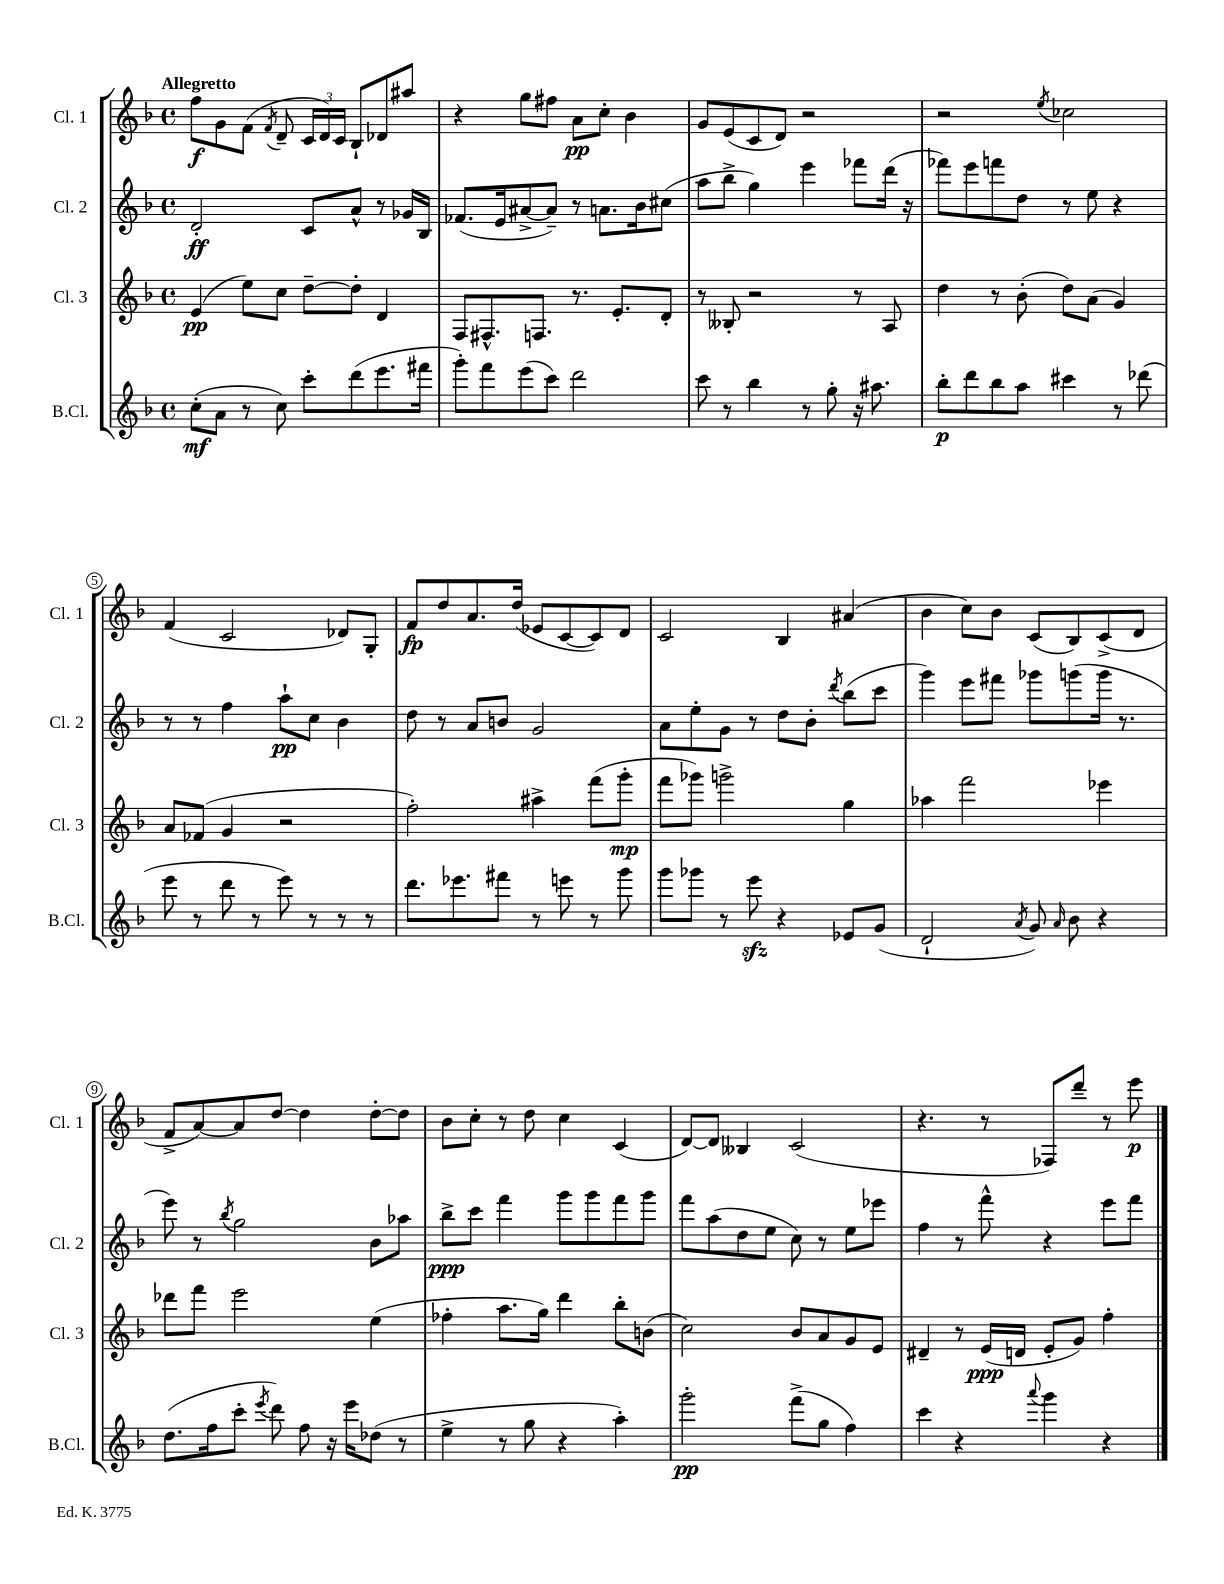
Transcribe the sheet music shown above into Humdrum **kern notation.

**kern	**dynam	**kern	**dynam	**kern	**dynam	**kern	**dynam
*part4	*part4	*part3	*part3	*part2	*part2	*part1	*part1
*staff4	*staff4	*staff3	*staff3	*staff2	*staff2	*staff1	*staff1
*I"B.Cl.	*	*I"Cl. 3	*	*I"Cl. 2	*	*I"Cl. 1	*
*I'B.Cl.	*	*I'Cl. 3	*	*I'Cl. 2	*	*I'Cl. 1	*
*clefG2	*	*clefG2	*	*clefG2	*	*clefG2	*
*k[b-]	*	*k[b-]	*	*k[b-]	*	*k[b-]	*
*M4/4	*	*M4/4	*	*M4/4	*	*M4/4	*
*met(c)	*	*met(c)	*	*met(c)	*	*met(c)	*
=1	=1	=1	=1	=1	=1	=1	=1
!	!	!	!	!	!	!LO:TX:a:B:t=Allegretto	!
(8cc'\L	mf	(4e/	pp	2d'/	ff	8ff\L	f
8a\J	.	.	.	.	.	8g\	.
8r	.	8ee\L)	.	.	.	(8f\J	.
.	.	.	.	.	.	8qf/	.
8cc\)	.	8cc\J	.	.	.	8d~/	.
8ccc'\L	.	[8dd~\L	.	8c/L	.	24c/LL	.
.	.	.	.	.	.	24d/)	.
.	.	.	.	.	.	24c/JJ	.
(8ddd\	.	8dd'\J]	.	8a^^/J	.	8B-`/L	.
8.eee\	.	4d/	.	8r	.	8d-X/	.
.	.	.	.	16g-X/LL	.	8aa#X/J	.
16fff#X\Jk	.	.	.	16B-/JJ	.	.	.
=2	=2	=2	=2	=2	=2	=2	=2
8ggg'\L)	.	8F/L	.	(8.f-X/L	.	4r	.
8fff\	.	8.F#X^^/	.	.	.	.	.
.	.	.	.	16e/k	.	.	.
(8eee\	.	.	.	[8a#X^/	.	8gg\L	.
.	.	8.Fn/J	.	.	.	.	.
8ccc\J)	.	.	.	8a#~/J])	.	8ff#X\J	.
2ddd\	.	8.r	.	8r	.	8a\L	pp
.	.	.	.	8.an\L	.	8cc'\J	.
.	.	8.e'/L	.	.	.	.	.
.	.	.	.	.	.	4b-\	.
.	.	.	.	16b-\k	.	.	.
.	.	8d'/J	.	(8cc#X\J	.	.	.
=3	=3	=3	=3	=3	=3	=3	=3
8ccc\	.	8r	.	8aa\L	.	8g/L	.
8r	.	8B--X'/	.	8bb-^\J	.	(8e/	.
4bb-\	.	2r	.	4gg\)	.	8c/	.
.	.	.	.	.	.	8d/J)	.
8r	.	.	.	4eee\	.	2r	.
8gg'\	.	.	.	.	.	.	.
16r	.	8r	.	8fff-X\L	.	.	.
8.aa#X\	.	.	.	.	.	.	.
.	.	8A/	.	(16ddd\Jk	.	.	.
.	.	.	.	16r	.	.	.
=4	=4	=4	=4	=4	=4	=4	=4
8bb-'\L	p	4dd\	.	8fff-X\L)	.	2r	.
8ddd\	.	.	.	8eee\	.	.	.
8bb-\	.	8r	.	8fffn\	.	.	.
8aa\J	.	(8b-'\	.	8dd\J	.	.	.
.	.	.	.	.	.	8qee/	.
4ccc#X\	.	8dd\L)	.	8r	.	2cc-X\	.
.	.	(8a\J	.	8ee\	.	.	.
8r	.	4g/)	.	4r	.	.	.
(8ddd-X\	.	.	.	.	.	.	.
!!LO:LB:g=z
=5	=5	=5	=5	=5	=5	=5	=5
8eee\	.	8a/L	.	8r	.	(4f/	.
8r	.	(8f-X/J	.	8r	.	.	.
8ddd\	.	4g/	.	4ff\	.	2c/	.
8r	.	.	.	.	.	.	.
8eee\)	.	2r	.	8aa`\L	pp	.	.
8r	.	.	.	8cc\J	.	.	.
8r	.	.	.	4b-\	.	8d-X/L)	.
8r	.	.	.	.	.	8G'/J	.
=6	=6	=6	=6	=6	=6	=6	=6
8.ddd\L	.	2ff'\)	.	8dd\	.	8f/L	fp
.	.	.	.	8r	.	8dd/	.
8.eee-X\	.	.	.	.	.	.	.
.	.	.	.	8a/L	.	8.a/	.
8fff#X\J	.	.	.	8bn/J	.	.	.
.	.	.	.	.	.	(16dd/Jk	.
8r	.	4aa#X^\	.	2g/	.	8e-X/L	.
8eeen\	.	.	.	.	.	[8c/	.
8r	.	(8fff\L	.	.	.	8c/])	.
8ggg\	.	8ggg'\J	mp	.	.	8d/J	.
=7	=7	=7	=7	=7	=7	=7	=7
8ggg\L	.	8fff\L	.	8a\L	.	2c/	.
8ggg-X\J	.	8ggg-X\J)	.	8ee'\	.	.	.
8r	.	2gggn^\	.	8g\J	.	.	.
8eeezz\	.	.	.	8r	.	.	.
4r	.	.	.	8dd\L	.	4B-/	.
.	.	.	.	8b-'\J	.	.	.
.	.	.	.	8qddd/	.	.	.
8e-X/L	.	4gg\	.	(8bb-\L	.	(4a#X/	.
(8g/J	.	.	.	8ccc\J	.	.	.
=8	=8	=8	=8	=8	=8	=8	=8
2d`/	.	4aa-X\	.	4ggg\)	.	4b-\	.
.	.	2fff\	.	8eee\L	.	8cc\L)	.
.	.	.	.	8fff#X\J	.	8b-\J	.
8qa/	.	.	.	.	.	.	.
8g/)	.	.	.	8ggg-X\L	.	(8c/L	.
16qqa/	.	.	.	.	.	.	.
8b-\	.	.	.	(8gggn\	.	8B-/)	.
4r	.	4eee-X\	.	16ggg\Jk	.	(8c^/	.
.	.	.	.	8.r	.	.	.
.	.	.	.	.	.	8d/J	.
!!LO:LB:g=z
=9	=9	=9	=9	=9	=9	=9	=9
(8.dd\L	.	8ddd-X\L	.	8eee\)	.	8f^/L	.
.	.	8fff\J	.	8r	.	[8a/)	.
16ff\k	.	.	.	.	.	.	.
.	.	.	.	8qbb-/	.	.	.
8ccc'\J	.	2eee\	.	2gg\	.	8a/]	.
8qeee/	.	.	.	.	.	.	.
8ddd\)	.	.	.	.	.	[8dd/J	.
8ff\	.	.	.	.	.	4dd\]	.
16r	.	.	.	.	.	.	.
16eee\KL	.	.	.	.	.	.	.
(8dd-X\J	.	(4ee\	.	8b-\L	.	[8dd'\L	.
8r	.	.	.	8aa-X\J	.	8dd\J]	.
=10	=10	=10	=10	=10	=10	=10	=10
4ee^\	.	4ff-X'\	.	8bb-^\L	ppp	8b-\L	.
.	.	.	.	8ccc\J	.	8cc'\J	.
8r	.	8.aa\L	.	4fff\	.	8r	.
8gg\	.	.	.	.	.	8dd\	.
.	.	16gg\Jk)	.	.	.	.	.
4r	.	4ddd\	.	8ggg\L	.	4cc\	.
.	.	.	.	8ggg\	.	.	.
4aa'\)	.	8bb-'\L	.	8fff\	.	(4c/	.
.	.	(8bn\J	.	8ggg\J	.	.	.
=11	=11	=11	=11	=11	=11	=11	=11
2ggg'\	pp	2cc\)	.	8fff\L	.	[8d/L)	.
.	.	.	.	(8aa\	.	8d/J]	.
.	.	.	.	8dd\	.	4B--X/	.
.	.	.	.	8ee\J	.	.	.
(8fff^\L	.	8b-/L	.	8cc\)	.	(2c/	.
8gg\J	.	8a/	.	8r	.	.	.
4ff\)	.	8g/	.	8ee\L	.	.	.
.	.	8e/J	.	8eee-X\J	.	.	.
=12	=12	=12	=12	=12	=12	=12	=12
4ccc\	.	4d#X~/	.	4ff\	.	4.r	.
4r	.	8r	.	8r	.	.	.
.	.	(16e/LL	ppp	8fff^^\	.	8r	.
.	.	16dn/JJ	.	.	.	.	.
8qqaaa/	.	.	.	.	.	.	.
4ggg\	.	8e'/L	.	4r	.	8F-X/L)	.
.	.	8g/J)	.	.	.	8ddd~/J	.
4r	.	4ff'\	.	8eee\L	.	8r	.
.	.	.	.	8fff\J	.	8eee\	p
==	==	==	==	==	==	==	==
*-	*-	*-	*-	*-	*-	*-	*-
